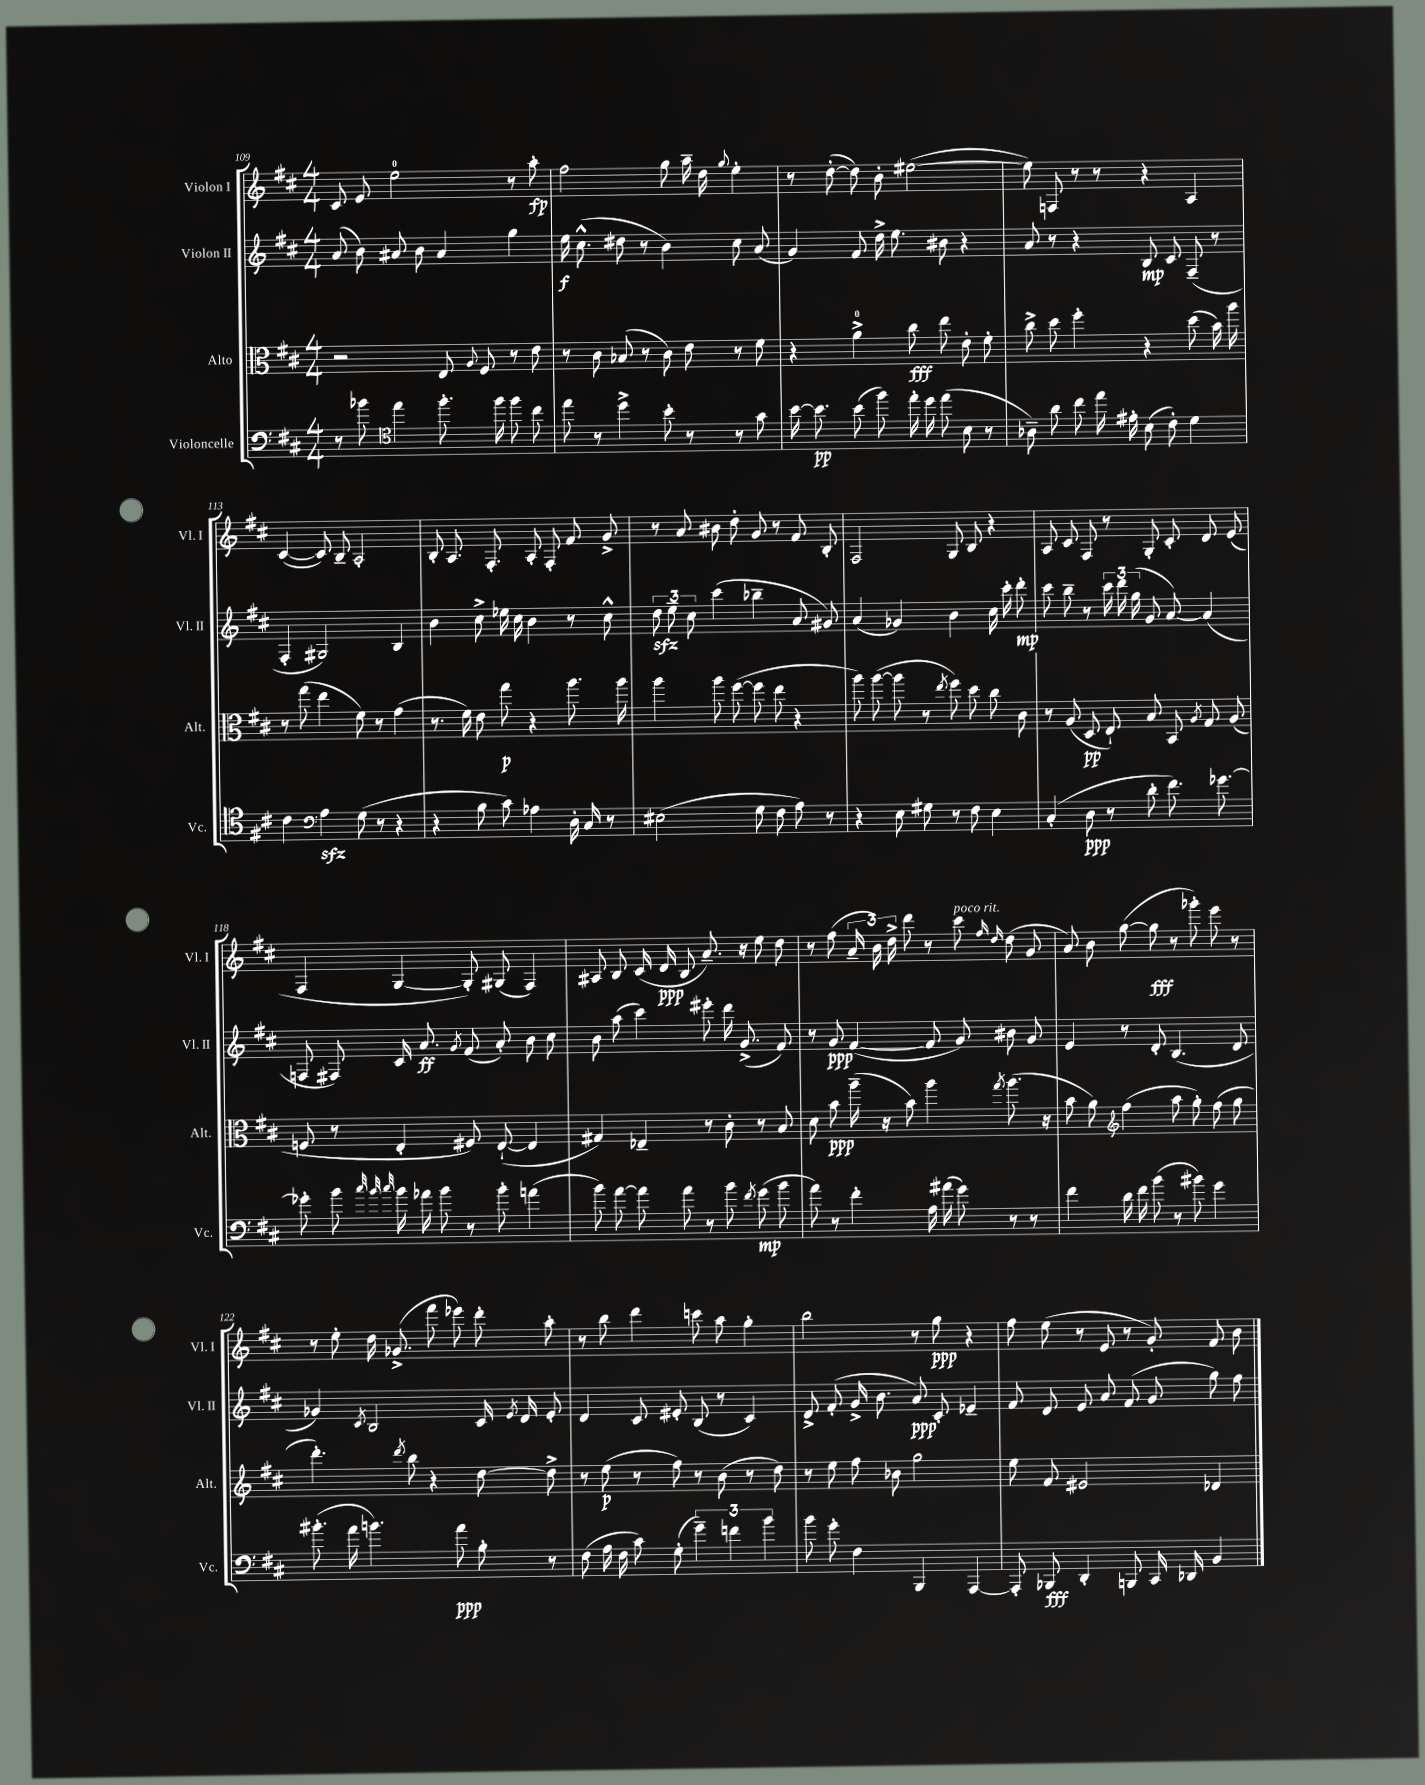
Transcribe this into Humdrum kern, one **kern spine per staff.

**kern	**kern	**kern	**kern
*staff4	*staff3	*staff2	*staff1
*clefF4	*clefC3	*clefG2	*clefG2
*k[f#c#]	*k[f#c#]	*k[f#c#]	*k[f#c#]
*M4/4	*M4/4	*M4/4	*M4/4
8r	2r	(8a	8c#
8b-	.	8b)	8e
*clefC4	*	*	*
4ee	.	8a#	2ee
.	.	8b	.
8.ff#'	8E	4a#	.
.	8qqA	.	.
.	8F#	.	.
16ff#	.	.	.
8ff#	8r	4gg	8r
8cc#	8e	.	8aa'
=	=	=	=
8ee	8r	16ee	2ff#
.	.	(8.cc#^^	.
8r	8c#	.	.
4dd^	(8B-	8dd#	.
.	8r	8r	.
8b'	8c#)	4b)	8gg
8r	8e	.	16aa~
.	.	.	16dd
.	.	.	8qqgg
8r	8r	8cc#	4ee'
8g	8f#	(8a	.
=	=	=	=
[16b	4r	4g)	8r
8.b]	.	.	.
.	.	.	([8dd'
(8b	4a^	8f#	8dd])
8ff#)	.	16dd^	8b'
.	.	8.ee	.
16ee'	8cc#	.	([2ee#
16dd	.	.	.
(8ee	8ee	8b#	.
8B	8e'	4r	.
8r	8f#'	.	.
=	=	=	=
8A-~)	8cc#^	8a	8ee#])
8a	8dd	8r	8F
8cc#	4ff#'	4r	8r
16ee	.	.	8r
16e#'	.	.	.
(8B	4r	8B	4r
8c#')	.	8c#	.
4d	(8dd	(8F#~	4A
.	16b)	8r	.
.	16aa	.	.
=	=	=	=
4c#	8r	4F#'	([4c#
.	(8gg	.	.
*clefF4	*	*	*
4A	4ee	2G#)	8c#])
.	.	.	8B~
(8G	8f#)	.	2A'
8r	8r	.	.
4r	(4g	4B	.
=	=	=	=
4r	8.r	4b	8B'
.	.	.	8.A
.	16f#)	.	.
8B	8e	8cc#^	.
.	.	.	8.F#'
8c#)	8gg	16ee-	.
.	.	16cc#	.
4A-	4r	4b	8A'
.	.	.	8F#'
16D'	8.aa	8r	8f#
16C#	.	.	.
8r	.	8cc#^^	8g^
.	16aa	.	.
=	=	=	=
(2E#	4aa	12dd	8r
.	.	12ee~	.
.	.	.	8a
.	.	12cc#	.
.	8aa	(4ccc#	8b#
.	([8ff#	.	8dd'
8G	8ff#]	4bb-~	8g
8F#	8ee	.	8r
8A)	4r	8a	8f#
8r	.	8g#)	8B'
=	=	=	=
4r	8aa)	(4a	2F#
.	([8aa	.	.
8E	8aa]	4g-)	.
8G#	8r	.	.
.	8qee	.	.
8r	8ff#)	4b	8G
8F#	8dd	.	8B
4E	8cc#	16cc#	4r
.	.	16ccc#'	.
.	8c#	8ddd'	.
=	=	=	=
(4C#'	8r	8ccc#	8A
.	(8A	8bb~	8c#
8D	8D	8r	8F#
8r	8E`)	24ccc#	8r
.	.	24ddd	.
.	.	(24gg	.
8d'	8B	8g	8G'
8.f#)	8BB	[8a)	8c#'
.	8qA	.	.
.	8G	(4a]	8d
[8.g-	.	.	.
.	(8A	.	(8e
=	=	=	=
8g-']	8F	8F	4F#
8b	8r	8F#)	.
32qqcc#	.	.	.
32qqb	.	.	.
32qqcc#	.	.	.
16b	4E'	16c#	[4G
16a-	.	8.a	.
8b	.	.	.
.	.	8qg	.
8r	8F#)	(8f#	8G'])
8b'	([8E`	8a')	(8G#
(4a	4E]	8b	4F#)
.	.	8cc#	.
=	=	=	=
8b)	4G#)	8b	8A#
[8a	.	(8aa	8B
8a]	4E-~	4ccc#)	(16c#
.	.	.	16d
8a	.	.	8B
8r	8r	8eee#'	8.a~)
8b	8c#'	16ddd	.
.	.	(8.g^	16r
8qf#	.	.	.
(8g	8r	.	8ee
8b	8B	8f#)	8dd
=	=	=	=
8a)	8d	8r	8r
8r	8b	8g	(8ff#
4f#'	(16aa~	([4f#	24a~
.	.	.	24b)
.	16r	.	.
.	.	.	24dd^
.	8b)	.	8ddd
16A	4aa	8f#]	8r
(16a#	.	.	.
8g)	.	8g)	8ccc#
.	.	.	16qqff#
.	8qgg	.	16qqdd
8r	(8.aa	8b#	(8dd
8r	.	8g	8g
.	16r	.	.
=	=	=	=
4f#	8b	4e	8a)
.	8a)	.	8b
*	*clefG2	*	*
16d	(4ff#	8r	([8gg
16f#	.	.	.
(8b	.	8d'	8gg]
8r	8aa	(4.B	8r
8b#)	8gg')	.	8ggg-')
4g	(8ff#	.	8eee
.	8gg	8d	8r
=	=	=	=
(8.b#'	4.ddd')	4g-)	8r
.	.	.	8ee'
16a	.	.	.
.	.	8qc#	.
4.b)	.	2B	16dd
.	.	.	(8.g-^
.	8qddd	.	.
.	8bb	.	.
.	4r	.	8fff#
8a	.	.	8eee-)
8B'	[8dd	16c#	8ddd'
.	.	8qe	.
.	.	16d	.
8r	8dd^]	8e'	8aa'
=	=	=	=
(8F#	8r	4d	8r
16A	(8ee	.	8bb
16F#	.	.	.
8c#)	8r	8c#	4ddd
(8G'	8ff#)	8e#'	.
6g~)	8r	(8B	8ccc
.	(8b	8r	8aa
6f	.	.	.
.	8r	4c#)	4gg'
6b	.	.	.
.	8dd)	.	.
=	=	=	=
8b	8r	8d^	2bb
8g'	8ee	(8f#'	.
4F#	8ff#	16g^	.
.	.	8.b	.
.	8b-	.	.
4BBB	2gg	8a)	8r
.	.	8c#'	8gg
[4AAA	.	4e-~	4r
=	=	=	=
8AAA']	8ee	8f#	8ff#
8BBB-	8f#	8d	(8ee
4DD'	2e#	8e	8r
.	.	8a	8e
8BBB	.	(8f#	8r
16CC#	.	8g	8g')
16DD-	.	.	.
4BB	4d-	8gg)	8f#
.	.	8ff#	8b
==	==	==	==
*-	*-	*-	*-
